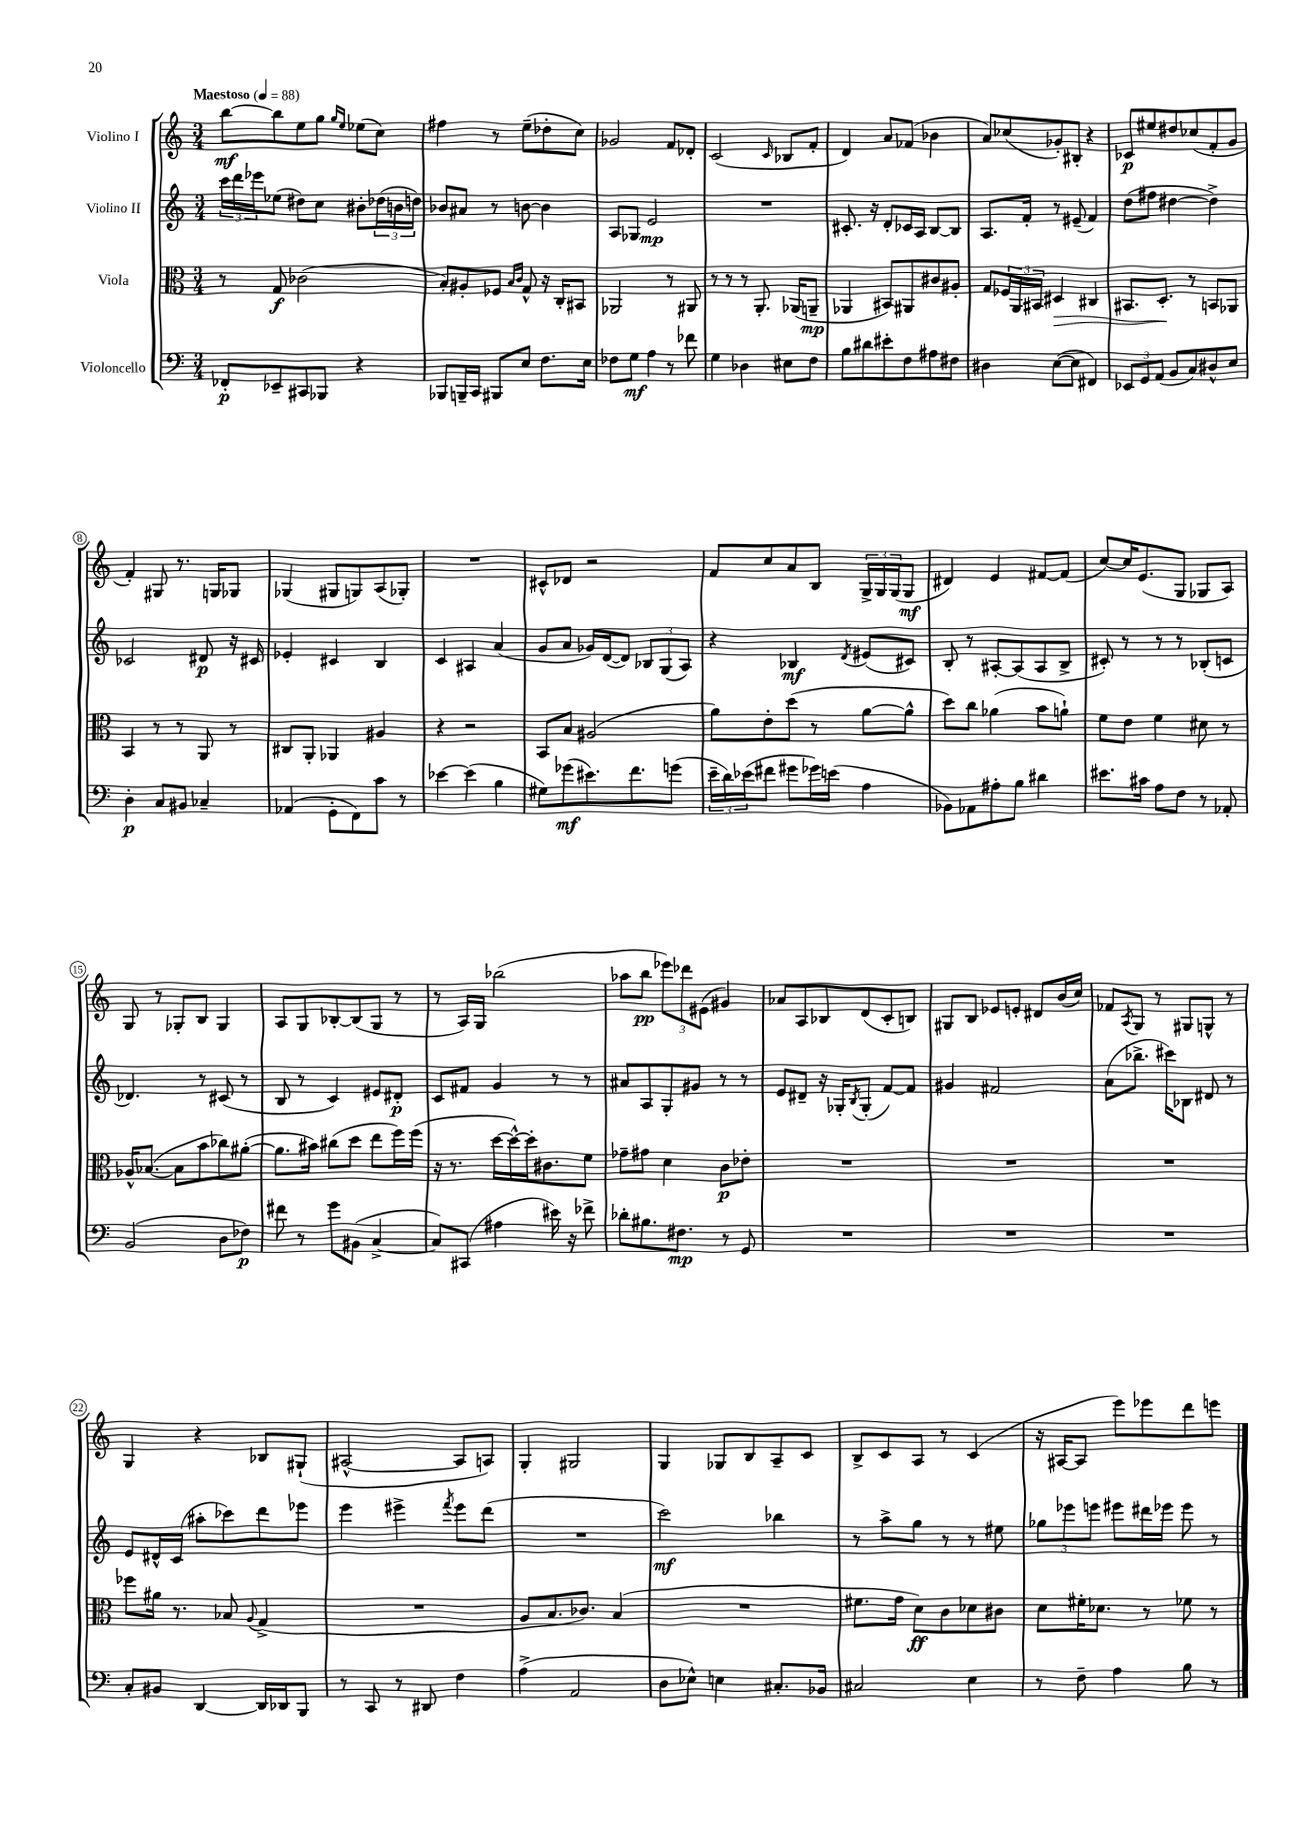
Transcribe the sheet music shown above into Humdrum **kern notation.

**kern	**dynam	**kern	**dynam	**kern	**dynam	**kern	**dynam
*part4	*part4	*part3	*part3	*part2	*part2	*part1	*part1
*staff4	*staff4	*staff3	*staff3	*staff2	*staff2	*staff1	*staff1
*I"Violoncello	*	*I"Viola	*	*I"Violino II	*	*I"Violino I	*
*clefF4	*	*clefC3	*	*clefG2	*	*clefG2	*
*k[]	*	*k[]	*	*k[]	*	*k[]	*
*M3/4	*	*M3/4	*	*M3/4	*	*M3/4	*
*MM88	*	*MM88	*	*MM88	*	*MM88	*
=1	=1	=1	=1	=1	=1	=1	=1
!	!	!	!	!	!	!LO:TX:a:B:t=Maestoso	!
8FF-X'/L	p	8r	.	24ccc\LL	.	[8bb\L	mf
.	.	.	.	24ddd\	.	.	.
.	.	.	.	24eee-X\J	.	.	.
8EE-X~/	.	8G/	f	(8ee-X\J	.	8bb\]	.
8CC#X/	.	(2c-X\	.	8dd#X\L)	.	8ee\	.
8BBB-X/J	.	.	.	8cc\J	.	8gg\J	.
.	.	.	.	.	.	16qqgg/LL	.
.	.	.	.	.	.	16qqee/JJ	.
4r	.	.	.	8b#X'\L	.	(8ee-X\L	.
.	.	.	.	(24dd-X\L	.	8cc\J)	.
.	.	.	.	24bn\	.	.	.
.	.	.	.	24ddn\JJ)	.	.	.
=2	=2	=2	=2	=2	=2	=2	=2
8BBB-X/L	.	8B'/L)	.	8b-X/L	.	4ff#X\	.
16BBBn~/L	.	8A#X'/	.	8a#X/J	.	.	.
16CC/JJ	.	.	.	.	.	.	.
8BBB#X/L	.	8F-X/J	.	8r	.	8r	.
.	.	16qqB/LL	.	.	.	.	.
.	.	16qqc/JJ	.	.	.	.	.
8E/J	.	8G^^/	.	[8bn\	.	(8ee~\L	.
8.F\L	.	16r	.	4b\]	.	8dd-X'\	.
.	.	16C'/KL	.	.	.	.	.
.	.	8BB#X/J	.	.	.	8cc\J)	.
16E\Jk	.	.	.	.	.	.	.
=3	=3	=3	=3	=3	=3	=3	=3
8F-X\L	.	2AA-X/	.	8A/L	.	2g-X/	.
8G\J	mf	.	.	8G-X/J	.	.	.
4A\	.	.	.	2e/	mp	.	.
8r	.	8r	.	.	.	8f/L	.
8f-X\	.	8AA#X/	.	.	.	8d-X'/J	.
=4	=4	=4	=4	=4	=4	=4	=4
4G\	.	8r	.	2.r	.	(2c/	.
.	.	8r	.	.	.	.	.
4D-X\	.	8r	.	.	.	.	.
.	.	8.AA'/	.	.	.	.	.
.	.	.	.	.	.	16qqc/	.
8E#X\L	.	.	.	.	.	8B-X/L	.
.	.	(16AA-X/KL	.	.	.	.	.
8F\J	.	8AAn~/J	mp	.	.	8f'/J	.
=5	=5	=5	=5	=5	=5	=5	=5
8B\L	.	4AA-X/	.	8.c#X'/	.	4d/)	.
8d#X\	.	.	.	.	.	.	.
.	.	.	.	16r	.	.	.
8e#X'\	.	8BB#X/L)	.	8d'/L	.	8a/L	.
8F\	.	8AA#X/	.	16c-X/L	.	(8f-X/J	.
.	.	.	.	16A/JJ	.	.	.
8A#X\	.	8c#X/	.	[8B/L	.	4b-X\	.
8F#X\J	.	8A#X'/J	.	8B/J]	.	.	.
=6	=6	=6	=6	=6	=6	=6	=6
4D#X\	.	8G/L	.	8.A/L	.	8a/L)	.
.	.	24F-X/L	.	.	.	(8cc-X/	.
.	.	24AA/	.	.	.	.	.
.	.	.	.	16f'/Jk	.	.	.
.	.	24BB#X/JJ	.	.	.	.	.
!	!	!	!LO:HP:b	!	!	!	!
([8E\L	.	4D#X/	>	8r	.	8g-X'/)	.
8E\J]	.	.	.	(8e#X~/	.	8B#X'/J	.
4FF#X/)	.	4C#X/	.	4f/)	.	4r	.
=7	=7	=7	=7	=7	=7	=7	=7
12EE-X/L	.	8.BB#X/L	.	(8dd\L	.	8c-X/L	p
12GG/	.	.	.	.	.	.	.
.	.	.	.	8ff#X\J	.	8ee#X/	.
(12AA/J	.	.	.	.	.	.	.
.	.	8.D'/J	.	.	.	.	.
8BB/L	.	.	.	[4dd#X\	.	8dd#X/	.
8C/)	.	8r	]	.	.	(8cc-X/	.
8D#X^^/	.	8BBn/L	.	4dd#^\])	.	8f'/	.
8E/J	.	8AA-X/J	.	.	.	8g/J	.
!!LO:LB:g=z
=8	=8	=8	=8	=8	=8	=8	=8
4D'\	p	4BB/	.	2c-X/	.	4f'/)	.
8C/L	.	8r	.	.	.	8G#X/	.
8BB#X/J	.	8r	.	.	.	8.r	.
4C-X~/	.	8AA/	.	8d#X/	p	.	.
.	.	.	.	.	.	16Gn/KL	.
.	.	8r	.	16r	.	8G-X/J	.
.	.	.	.	16c#X/	.	.	.
=9	=9	=9	=9	=9	=9	=9	=9
(4AA-X/	.	8C#X/L	.	4e-X'/	.	(4G-X/	.
.	.	8AA'/J	.	.	.	.	.
8GG'\L	.	4AA-X/	.	4c#X/	.	8G#X/L	.
8FF\)	.	.	.	.	.	8Gn/)	.
8c\J	.	4A#X/	.	4B/	.	(8A/	.
8r	.	.	.	.	.	8G-X'/J)	.
=10	=10	=10	=10	=10	=10	=10	=10
[4e-X\	.	4r	.	4c/	.	2.r	.
(4e-\]	.	2r	.	4A#X/	.	.	.
4B\	.	.	.	(4a/	.	.	.
=11	=11	=11	=11	=11	=11	=11	=11
8G#X\L)	.	8BB/L	.	8g/L	.	8c#X^^/L	.
(8g-X\	mf	8B/J	.	8a/J	.	8d-X/J	.
8.e#X\)	.	(2A#X/	.	16g-X/LL)	.	2r	.
.	.	.	.	([16d/J	.	.	.
.	.	.	.	8d/J])	.	.	.
8.f\	.	.	.	.	.	.	.
.	.	.	.	12B-X/L	.	.	.
.	.	.	.	(12G/	.	.	.
(8gn\J	.	.	.	.	.	.	.
.	.	.	.	12A/J)	.	.	.
=12	=12	=12	=12	=12	=12	=12	=12
24e~\LL	.	8a\L)	.	4r	.	8f/L	.
24d\)	.	.	.	.	.	.	.
(24e-X\J	.	.	.	.	.	.	.
8f#X\J	.	8e'\	.	.	.	8cc/	.
8g#X\L	.	(8dd\J	.	4B-X/	mf	8a/	.
16g-X\L)	.	8r	.	.	.	8B/J	.
(16en\JJ	.	.	.	.	.	.	.
.	.	.	.	8qd/	.	.	.
4A\	.	[8a\L	.	(8e#X/L	.	24G^/LL	.
.	.	.	.	.	.	24G/	.
.	.	.	.	.	.	(24G/J	.
.	.	8a^^\J]	.	8c#X/J)	.	8G/J	mf
=13	=13	=13	=13	=13	=13	=13	=13
8BB-X\L)	.	8dd\L)	.	8B'/	.	4d#X/)	.
8AA-X\	.	8cc\J	.	8r	.	.	.
8A#X'\	.	(4a-X\	.	[8A#X'/L	.	4e/	.
8B\J	.	.	.	(8A#/]	.	.	.
4d#X\	.	8b\L	.	8A#/	.	[8f#X/L	.
.	.	8an`\J)	.	8B^/J	.	(8f#/J]	.
=14	=14	=14	=14	=14	=14	=14	=14
8.e#X\L	.	8f\L	.	8c#X'/)	.	[8cc/L)	.
.	.	8e\J	.	8r	.	16cc/K]	.
16c#X\Jk	.	.	.	.	.	(8.e/	.
8A\L	.	4f\	.	8r	.	.	.
8F\J	.	.	.	8r	.	8G/J	.
8r	.	8d#X\	.	(8B-X'/L	.	8G-X/L	.
8AA-X'/	.	8r	.	8cn/J	.	8A/J)	.
!!LO:LB:g=z
=15	=15	=15	=15	=15	=15	=15	=15
(2BB/	.	16A-X^^/KL	.	4.d-X/)	.	8G/	.
.	.	([8.B-X/J	.	.	.	.	.
.	.	.	.	.	.	8r	.
.	.	8B-\L]	.	.	.	8G-X'/L	.
.	.	8b\	.	8r	.	8B/J	.
8D\L	.	8cc-X\)	.	(8c#X/	.	4G-/	.
8F-X\J)	p	([8a#X'\J	.	8r	.	.	.
=16	=16	=16	=16	=16	=16	=16	=16
8f#X\	.	8.a#\L]	.	8B/	.	8A/L	.
8r	.	.	.	8r	.	8G/	.
.	.	16b#X\Jk)	.	.	.	.	.
8g\L	.	(8cc#X\L	.	4c/)	.	[8B-X'/	.
(8BB#X\J	.	8dd\J	.	.	.	(8B-/]	.
[4C^/	.	8ee\L	.	8e#X/L	.	8G/J	.
.	.	16ff\L)	.	8d#X'/J	p	8r	.
.	.	(16ff\JJ	.	.	.	.	.
=17	=17	=17	=17	=17	=17	=17	=17
8C/L])	.	16r	.	8c/L	.	8r	.
.	.	8.r	.	.	.	.	.
(8CC#X/J	.	.	.	8f#X/J	.	16A/LL)	.
.	.	.	.	.	.	16G/JJ	.
4A#X\	.	[16dd\LL	.	4g/	.	(2bb-X\	.
.	.	16dd^^\_)	.	.	.	.	.
.	.	16dd'\J]	.	.	.	.	.
.	.	8.c#X\	.	.	.	.	.
16e#X\)	.	.	.	8r	.	.	.
16r	.	.	.	.	.	.	.
8f-X^\	.	8f\J	.	8r	.	.	.
=18	=18	=18	=18	=18	=18	=18	=18
8d-X'\L	.	8g-X~\L	.	8a#X/L	.	8aa-X\L	.
8.B#X\	.	8g#X\J	.	8A/	.	8bb\J	pp
.	.	4d\	.	8G'/	.	12eee-X\L)	.
8.F#X\J	mp	.	.	.	.	.	.
.	.	.	.	.	.	12ddd-X\	.
.	.	.	.	8g#X/J	.	.	.
.	.	.	.	.	.	(12e#X\J	.
8r	.	8c\L	p	8r	.	4g#X/)	.
8GG/	.	8e-X'\J	.	8r	.	.	.
=19	=19	=19	=19	=19	=19	=19	=19
2.r	.	2.r	.	8e/L	.	8a-X/L	.
.	.	.	.	8d#X~/J	.	8A/	.
.	.	.	.	16r	.	8B-X/	.
.	.	.	.	16G-X'/KL	.	.	.
.	.	.	.	8qB/	.	.	.
.	.	.	.	(8G-'/J	.	(8d/	.
.	.	.	.	[8f/L)	.	8c'/	.
.	.	.	.	8f/J]	.	8Bn/J)	.
=20	=20	=20	=20	=20	=20	=20	=20
2.r	.	2.r	.	4g#X/	.	8G#X/L	.
.	.	.	.	.	.	8B/J	.
.	.	.	.	2f#X/	.	8e-X/L	.
.	.	.	.	.	.	8en'/J	.
.	.	.	.	.	.	8d#X/L	.
.	.	.	.	.	.	(16b/L	.
.	.	.	.	.	.	16cc/JJ)	.
=21	=21	=21	=21	=21	=21	=21	=21
2.r	.	2.r	.	(8a\L	.	8f-X/L	.
.	.	.	.	.	.	8qA/	.
.	.	.	.	8.bb-X^\J	.	8G/J	.
.	.	.	.	.	.	8r	.
.	.	.	.	16ccc#X\KL)	.	.	.
.	.	.	.	8B-X\J	.	8G#X/L	.
.	.	.	.	8d#X/	.	8Gn^^/J	.
.	.	.	.	8r	.	8r	.
!!LO:LB:g=z
=22	=22	=22	=22	=22	=22	=22	=22
8C'/L	.	8ff-X\L	.	8e/L	.	4G/	.
8BB#X/J	.	16a#X\Jk	.	16d#X^^/L	.	.	.
.	.	8.r	.	(16c/JJ	.	.	.
[4DD/	.	.	.	8aa#X'\L	.	4r	.
.	.	8B-X/	.	8ccc-X\)	.	.	.
.	.	8qqA/	.	.	.	.	.
16DD/LL]	.	(4G^/	.	8ddd\	.	8B-X/L	.
16DD-X/J	.	.	.	.	.	.	.
8BBB/J	.	.	.	8eee-X\J	.	(8G#X`/J	.
=23	=23	=23	=23	=23	=23	=23	=23
8r	.	2.r	.	4eee\	.	[2A#X^^/	.
8CC/	.	.	.	.	.	.	.
8r	.	.	.	4eee#X^\	.	.	.
8DD#X/	.	.	.	.	.	.	.
.	.	.	.	8qfff/	.	.	.
4F\	.	.	.	8eee#\L	.	8A#/L]	.
.	.	.	.	(8ddd\J	.	8An/J)	.
=24	=24	=24	=24	=24	=24	=24	=24
(4A^\	.	8A/L	.	2.r	.	4G'/	.
.	.	8.B/	.	.	.	.	.
2AA/	.	.	.	.	.	2G#X/	.
.	.	8.c-X/J)	.	.	.	.	.
.	.	(4B/	.	.	.	.	.
=25	=25	=25	=25	=25	=25	=25	=25
8D\L	.	2.r	.	2ccc\)	mf	4G/	.
8E-X^^\J)	.	.	.	.	.	.	.
4En\	.	.	.	.	.	8G-X/L	.
.	.	.	.	.	.	8B/	.
8.C#X'/L	.	.	.	4bb-X\	.	8A~/	.
.	.	.	.	.	.	8c/J	.
16BB-X/Jk	.	.	.	.	.	.	.
=26	=26	=26	=26	=26	=26	=26	=26
2C#X/	.	8.f#X\L	.	8r	.	8B^/L	.
.	.	.	.	8aa^\L	.	8c/	.
.	.	16g\Jk	.	.	.	.	.
.	.	8d\L)	ff	8gg\J	.	8A/J	.
.	.	8c\	.	8r	.	8r	.
4E\	.	8d-X\	.	8r	.	(4c/	.
.	.	8c#X\J	.	8ee#X\	.	.	.
=27	=27	=27	=27	=27	=27	=27	=27
8r	.	8d\L	.	12gg-X\L	.	16r	.
.	.	.	.	.	.	[16A#X/KL	.
.	.	.	.	12eee-X\	.	.	.
8F~\	.	16f#X'\K	.	.	.	8A#/J]	.
.	.	.	.	12eeen\J	.	.	.
.	.	8.d-X\J	.	.	.	.	.
4A\	.	.	.	8eee#X\L	.	8eee\L)	.
.	.	8r	.	16ddd#X\L	.	8eee-X\	.
.	.	.	.	16eee-X\JJ	.	.	.
8B\	.	8f-X\	.	8eee-\	.	8ddd\	.
8r	.	8r	.	8r	.	8eeen\J	.
==	==	==	==	==	==	==	==
*-	*-	*-	*-	*-	*-	*-	*-
